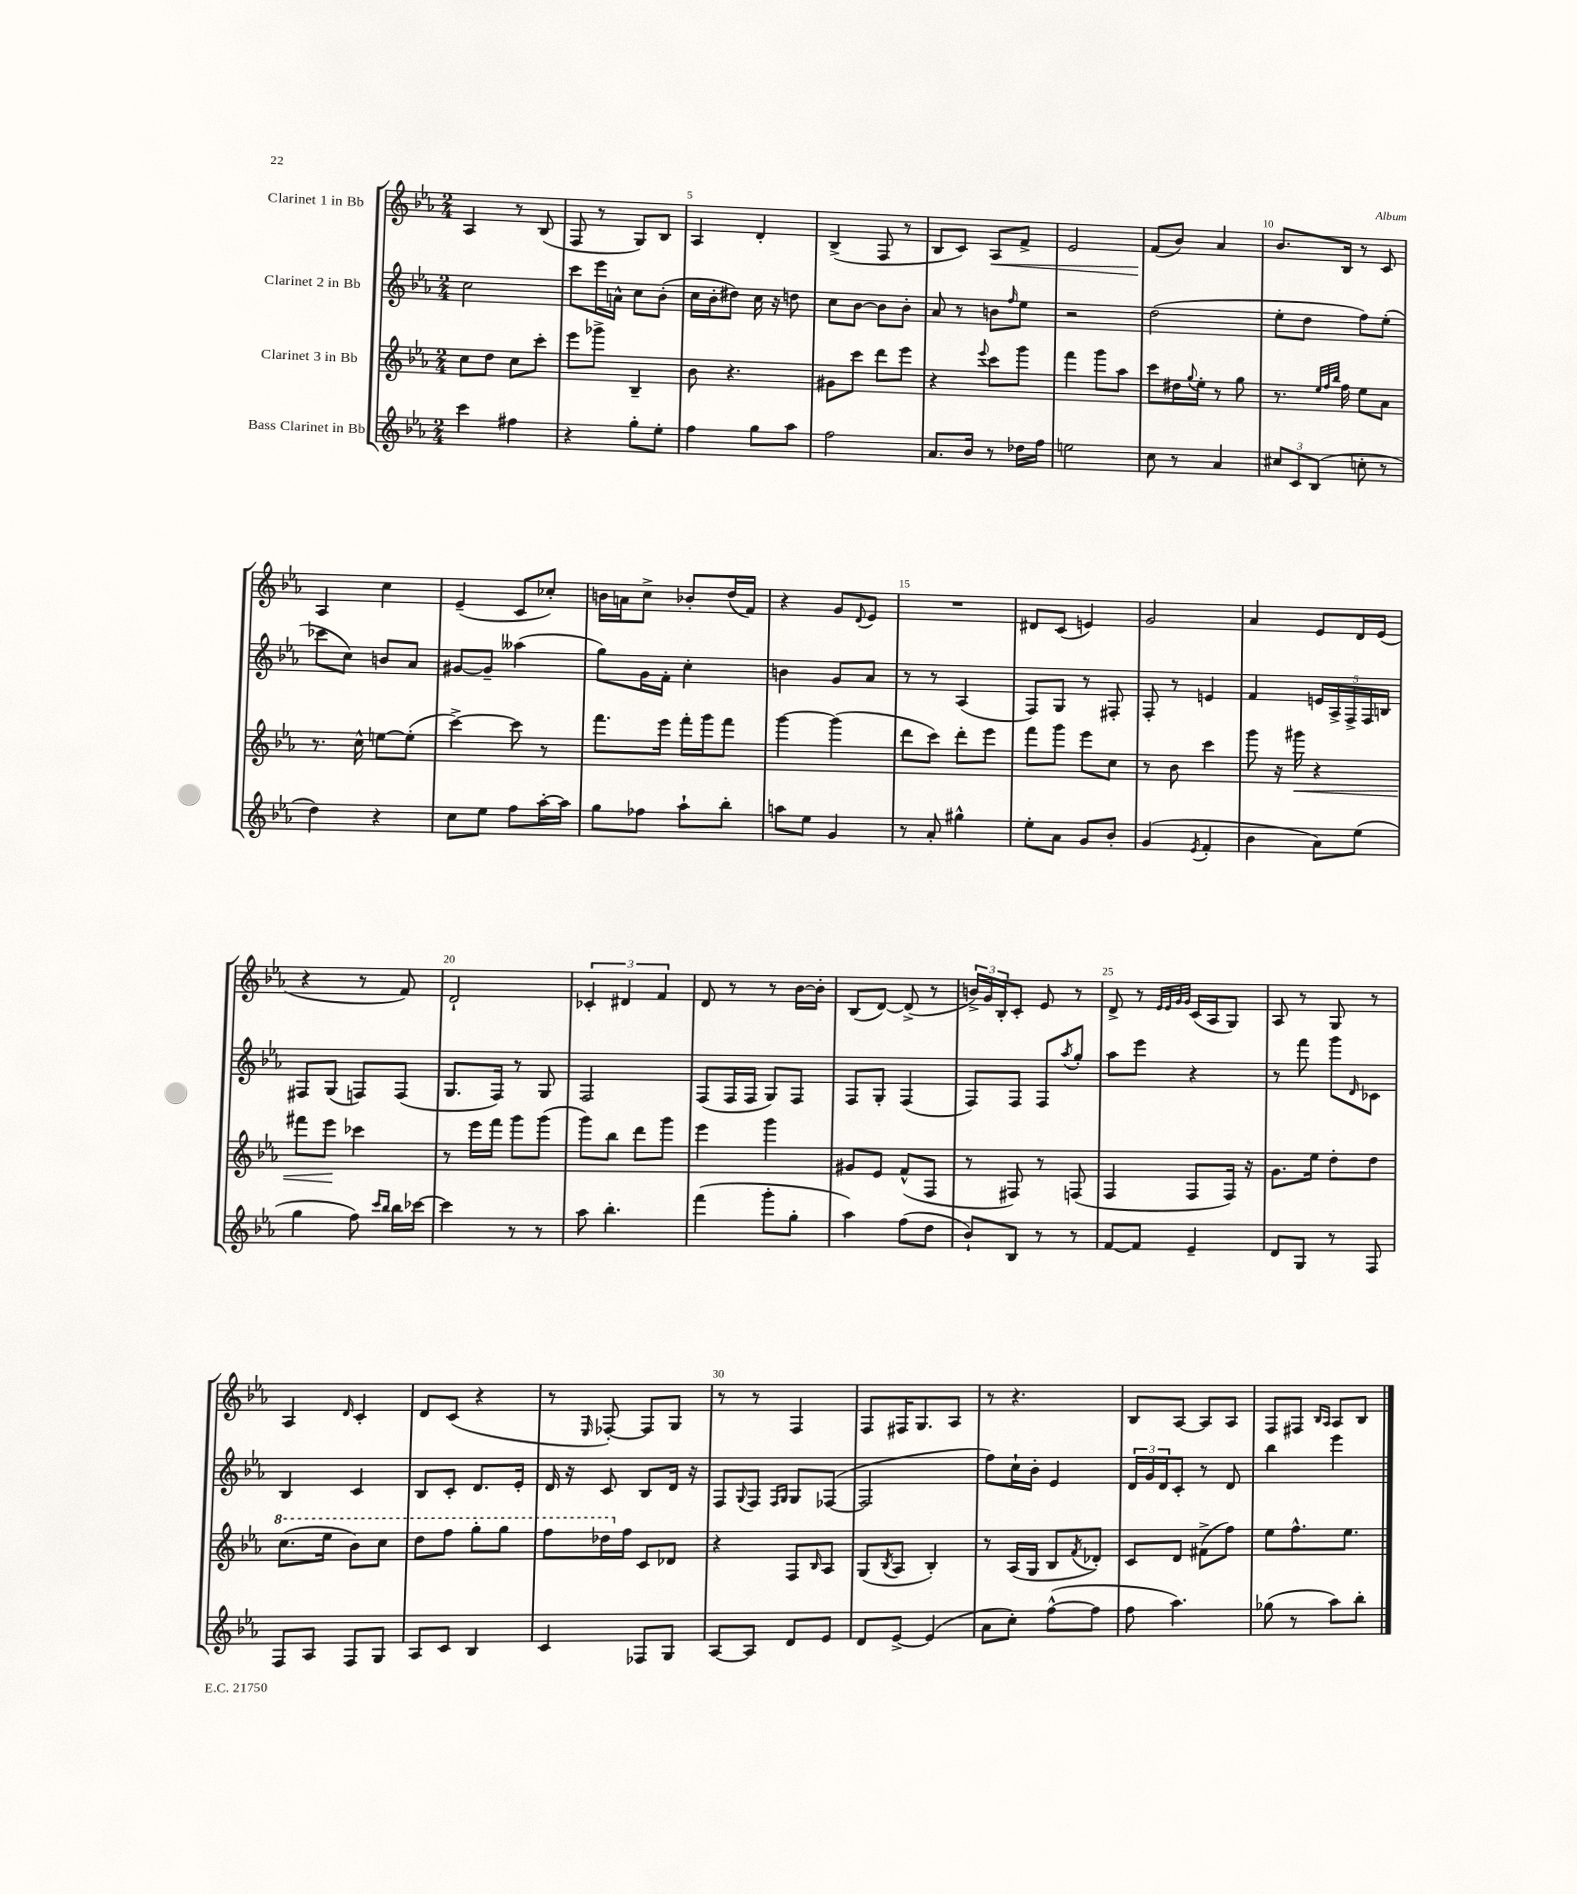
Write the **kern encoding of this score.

**kern	**kern	**dynam	**kern	**kern	**dynam
*part4	*part3	*part3	*part2	*part1	*part1
*staff4	*staff3	*staff3	*staff2	*staff1	*staff1
*I"Bass Clarinet in Bb	*I"Clarinet 3 in Bb	*	*I"Clarinet 2 in Bb	*I"Clarinet 1 in Bb	*
*clefG2	*clefG2	*	*clefG2	*clefG2	*
*k[b-e-a-]	*k[b-e-a-]	*	*k[b-e-a-]	*k[b-e-a-]	*
*M2/4	*M2/4	*	*M2/4	*M2/4	*
=3	=3	=3	=3	=3	=3
4ccc\	8cc\L	.	2cc\	4A-/	.
.	8dd\J	.	.	.	.
4ff#X\	8cc\L	.	.	8r	.
.	8ccc'\J	.	.	(8B-/	.
=4	=4	=4	=4	=4	=4
4r	8eee-\L	.	8ccc\L	8F/	.
.	8ggg-X^\J	.	16eee-\L	8r	.
.	.	.	16an^^\JJ	.	.
8gg'\L	4B-~/	.	8cc\L	8G/L)	.
8ee-'\J	.	.	(8b-'\J	8B-/J	.
=5	=5	=5	=5	=5	=5
4ff\	8b-\	.	16cc\LL	4A-/	.
.	.	.	16b-'\J	.	.
.	4.r	.	8dd#X\J)	.	.
8gg\L	.	.	16cc\	4d'/	.
.	.	.	16r	.	.
8aa-\J	.	.	8ddn\	.	.
=6	=6	=6	=6	=6	=6
2ff\	8g#X\L	.	8cc\L	(4B-^/	.
.	8ccc\J	.	[8b-\J	.	.
.	8ddd\L	.	8b-\L]	8F/	.
.	8eee-\J	.	8b-'\J	8r	.
=7	=7	=7	=7	=7	=7
8.a-/L	4r	.	8a-/	8B-/L	.
.	.	.	8r	8c/J)	.
16b-/Jk	.	.	.	.	.
.	8qqeee-/	.	.	.	.
!	!	!	!	!	!LO:HP:b
8r	8ccc\L	.	8bn\L	8A-/L	<
.	.	.	16qqff/	.	.
16dd-X\LL	8ggg\J	.	8ee-\J	8f^/J	.
16ff\JJ	.	.	.	.	.
=8	=8	=8	=8	=8	=8
2een\	4fff\	.	2r	2e-/	.
.	8ggg\L	.	.	.	.
.	8aa-\J	.	.	.	.
=9	=9	=9	=9	=9	=9
8cc\	8ccc\L	.	(2dd\	(8f/L	.
8r	16dd#X\L	.	.	8b-/J)	[
.	8qqgg/	.	.	.	.
.	16ee-'\JJ	.	.	.	.
4a-/	8r	.	.	4a-/	.
.	8gg\	.	.	.	.
=10	=10	=10	=10	=10	=10
12cc#X/L	8.r	.	8ee-'\L	8.b-/L	.
12c/	.	.	.	.	.
.	.	.	8dd\J	.	.
(12B-/J	.	.	.	.	.
.	32qqee-/LLL	.	.	.	.
.	32qqff/	.	.	.	.
.	32qqbb-/JJJ	.	.	.	.
.	16ff\	.	.	16B-/Jk	.
8ccn'\	8ee-\L	.	8ff\L)	8r	.
8r	8a-\J	.	(8ee-'\J	8c/	.
!!LO:LB:g=z
=11	=11	=11	=11	=11	=11
4dd\)	8.r	.	8ccc-X\L	4A-/	.
.	.	.	8cc\J)	.	.
.	16cc^^\	.	.	.	.
4r	[8een\L	.	8bn/L	4cc\	.
.	(8ee'\J]	.	8a-/J	.	.
=12	=12	=12	=12	=12	=12
8cc\L	[4ccc^\)	.	[8g#X/L	(4e-~/	.
8ee-\J	.	.	8g#~/J]	.	.
8ff\L	8ccc\]	.	(4aa--X\	8c/L	.
[16aa-'\L	8r	.	.	8cc-X'/J)	.
16aa-\JJ]	.	.	.	.	.
=13	=13	=13	=13	=13	=13
8gg\L	8.fff\L	.	8gg\L)	16bn\LL	.
.	.	.	.	16an\J	.
8ff-X\J	.	.	16g\L	8cc^\J	.
.	16eee-\Jk	.	16f'\JJ	.	.
8aa-`\L	16fff'\LL	.	4cc'\	8b-X'/L	.
.	16ggg\J	.	.	.	.
8bb-'\J	8fff\J	.	.	(16dd/L	.
.	.	.	.	16f/JJ)	.
=14	=14	=14	=14	=14	=14
8aan\L	[4ggg\	.	4bn\	4r	.
8ee-\J	.	.	.	.	.
4g/	(4ggg\]	.	8g/L	8g/L	.
.	.	.	.	8qqd/	.
.	.	.	8a-/J	8e-/J	.
=15	=15	=15	=15	=15	=15
8r	8ddd\L	.	8r	2r	.
8a-'/	8ccc\J)	.	8r	.	.
4gg#X^^\	8ddd'\L	.	(4A-/	.	.
.	8eee-\J	.	.	.	.
=16	=16	=16	=16	=16	=16
8ee-'\L	8fff\L	.	8F/L)	8d#X/L	.
8a-\J	8ggg\J	.	8G/J	(8c/J	.
8g/L	8eee-\L	.	8r	4en/)	.
8b-'/J	8cc\J	.	8F#X'/	.	.
=17	=17	=17	=17	=17	=17
(4g/	8r	.	8F'/	2g/	.
.	8b-\	.	8r	.	.
8qe-/	.	.	.	.	.
4f'/	4ccc\	.	4en/	.	.
=18	=18	=18	=18	=18	=18
4b-\	8ggg\	.	4f/	4a-/	.
.	16r	.	.	.	.
!	!	!LO:HP:b	!	!	!
.	16ggg#X\	<	.	.	.
8a-\L)	4r	.	20en/LL	8e-/L	.
.	.	.	20A-^/	.	.
.	.	.	20F^/	.	.
(8ee-\J	.	.	.	16d/L	.
.	.	.	20F/	.	.
.	.	.	.	(16e-/JJ	.
.	.	.	20Bn/JJ	.	.
!!LO:LB:g=z
=19	=19	=19	=19	=19	=19
4gg\	8fff#X\L	.	8F#X/L	4r	.
.	8eee-\J	.	(8G/J	.	.
8ff\)	4ccc-X\	[	8Fn/L)	8r	.
16qqccc/LL	.	.	.	.	.
16qqbb-/JJ	.	.	.	.	.
16bb-\LL	.	.	(8F/J	8f/)	.
[16ccc-X\JJ	.	.	.	.	.
=20	=20	=20	=20	=20	=20
4ccc-\]	8r	.	8.G/L	2d`/	.
.	16eee-\LL	.	.	.	.
.	16fff\JJ	.	16F/Jk)	.	.
8r	8ggg\L	.	8r	.	.
8r	(8ggg\J	.	8G/	.	.
=21	=21	=21	=21	=21	=21
8aa-\	8ggg\L)	.	2F/	6c-X'/	.
4.bb-'\	8bb-\J	.	.	.	.
.	.	.	.	6d#X/	.
.	8ddd\L	.	.	.	.
.	.	.	.	6f/	.
.	8ggg\J	.	.	.	.
=22	=22	=22	=22	=22	=22
(4fff\	4eee-\	.	(8F/L	8d/	.
.	.	.	16F/L	8r	.
.	.	.	16F/JJ	.	.
8ggg'\L	4ggg\	.	8G/L)	8r	.
8gg'\J	.	.	8F/J	[16b-\LL	.
.	.	.	.	16b-'\JJ]	.
=23	=23	=23	=23	=23	=23
4aa-\)	8g#X/L	.	8F/L	(8B-/L	.
.	8e-/J	.	8G'/J	[8d/J)	.
(8ff\L	(8f^^/L	.	(4F/	(8d^/]	.
8dd\J	8F/J	.	.	8r	.
=24	=24	=24	=24	=24	=24
8b-`/L)	8r	.	8F/L)	24bn^/LL)	.
.	.	.	.	24g/	.
.	.	.	.	24B-'/J	.
8B-/J	8F#X/)	.	8F/J	8c'/J	.
8r	8r	.	8F/L	8e-/	.
.	.	.	8qaa-/	.	.
8r	(8Fn/	.	8gg'/J	8r	.
=25	=25	=25	=25	=25	=25
[8f/L	4F/	.	8aa-\L	8d^/	.
8f/J]	.	.	8eee-\J	8r	.
.	.	.	.	32qqe-/LLL	.
.	.	.	.	32qqe-/	.
.	.	.	.	32qqg/	.
.	.	.	.	32qqg/JJJ	.
4e-~/	8F/L	.	4r	(16c/LL	.
.	.	.	.	16A-/J	.
.	16F/Jk)	.	.	8G/J)	.
.	16r	.	.	.	.
=26	=26	=26	=26	=26	=26
8d/L	8.g\L	.	8r	8A-/	.
8G/J	.	.	8fff\	8r	.
.	16ee-\Jk	.	.	.	.
8r	8dd'\L	.	8ggg\L	8G/	.
.	.	.	16qqd/	.	.
8F/	8dd\J	.	8c-X\J	8r	.
!!LO:LB:g=z
=27	=27	=27	=27	=27	=27
*	*8va	*	*	*	*
8F/L	(8.ccc\L	.	4B-/	4A-/	.
8A-/J	.	.	.	.	.
.	16eee-\Jk	.	.	.	.
.	.	.	.	16qqd/	.
8F/L	8bb-\L)	.	4c/	4c'/	.
8G/J	8ccc\J	.	.	.	.
=28	=28	=28	=28	=28	=28
8A-/L	8ddd\L	.	8B-/L	8d/L	.
8c/J	8fff\J	.	8c'/J	(8c/J	.
4B-/	8ggg'\L	.	8.d/L	4r	.
.	8ggg\J	.	.	.	.
.	.	.	16e-'/Jk	.	.
=29	=29	=29	=29	=29	=29
4c/	8fff\L	.	16d/	8r	.
.	.	.	16r	.	.
.	.	.	.	16qqE-/	.
.	16ddd-X\L	.	8c/	[8F-X'/)	.
*	*X8va	*	*	*	*
.	16ff\JJ	.	.	.	.
8F-X/L	8c/L	.	8B-/L	8F-/L]	.
8G/J	8d-X/J	.	16d/Jk	8G/J	.
.	.	.	16r	.	.
=30	=30	=30	=30	=30	=30
[8A-/L	4r	.	8F/L	8r	.
.	.	.	8qqG/	.	.
8A-/J]	.	.	8F/J	8r	.
.	.	.	16qqF/LL	.	.
.	.	.	16qqG/JJ	.	.
8d/L	8F/L	.	8G/L	4F/	.
.	16qqB-/	.	.	.	.
8e-/J	8A-/J	.	([8F-X/J	.	.
=31	=31	=31	=31	=31	=31
8d/L	(8G/L	.	2F-/]	8F/L	.
.	8qB-/	.	.	.	.
[8e-^/J	8A-/J	.	.	16F#X/K	.
.	.	.	.	8.G/	.
(4e-/]	4B-'/)	.	.	.	.
.	.	.	.	8A-/J	.
=32	=32	=32	=32	=32	=32
8a-\L	8r	.	8ff\L)	8r	.
8cc'\J)	(16A-/LL	.	16cc`\L	4.r	.
.	16G/JJ	.	16b-'\JJ	.	.
([8ff^^\L	8B-/L	.	4e-/	.	.
.	8qf/	.	.	.	.
8ff\J]	8d-X'/J)	.	.	.	.
=33	=33	=33	=33	=33	=33
8ff\	8c/L	.	24d/LL	8B-/L	.
.	.	.	24g/	.	.
.	.	.	24d/J	.	.
4.aa-\)	8d/J	.	8c'/J	[8A-/J	.
.	(8f#X^\L	.	8r	8A-/L]	.
.	8ff\J)	.	8d/	8A-/J	.
=34	=34	=34	=34	=34	=34
(8gg-X\	8ee-\L	.	4bb-\	8F/L	.
8r	8.ff^^\	.	.	8F#X/J	.
.	.	.	.	16qqB-/LL	.
.	.	.	.	16qqA-/JJ	.
8aa-\L)	.	.	4eee-\	8A-/L	.
.	8.ee-\J	.	.	.	.
8bb-'\J	.	.	.	8B-/J	.
==	==	==	==	==	==
*-	*-	*-	*-	*-	*-
